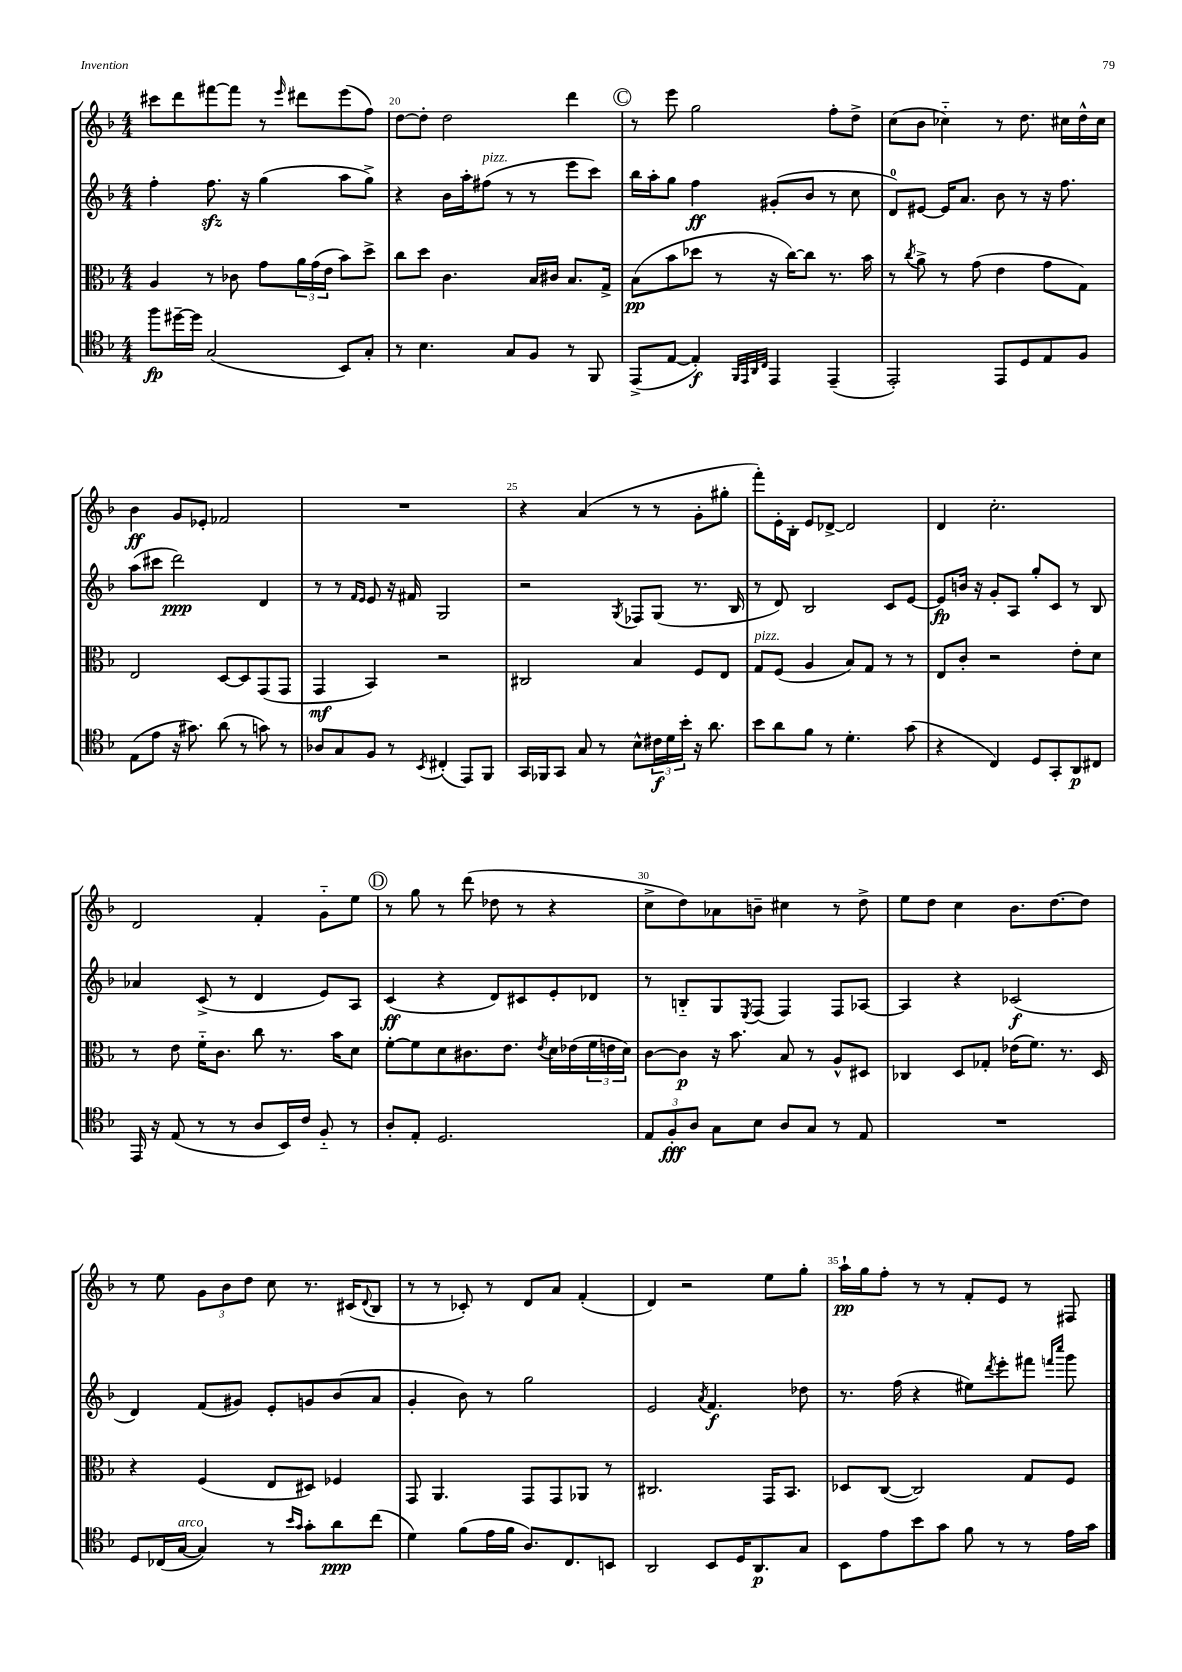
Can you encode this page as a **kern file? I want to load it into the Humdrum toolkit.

**kern	**dynam	**kern	**dynam	**kern	**dynam	**kern	**dynam
*part4	*part4	*part3	*part3	*part2	*part2	*part1	*part1
*staff4	*staff4	*staff3	*staff3	*staff2	*staff2	*staff1	*staff1
*clefC4	*	*clefC3	*	*clefG2	*	*clefG2	*
*k[b-]	*	*k[b-]	*	*k[b-]	*	*k[b-]	*
*M4/4	*	*M4/4	*	*M4/4	*	*M4/4	*
=19	=19	=19	=19	=19	=19	=19	=19
8ff\L	fp	4A/	.	4ff'\	.	8ccc#X\L	.
[16dd#X~\L	.	.	.	.	.	8ddd\	.
16dd#\JJ]	.	.	.	.	.	.	.
(2G/	.	8r	.	8.ffzz\	.	[8fff#X\	.
.	.	8c-X\	.	.	.	8fff#\J]	.
.	.	.	.	16r	.	.	.
.	.	8g\L	.	(4gg\	.	8r	.
.	.	.	.	.	.	16qqeee/	.
.	.	24a\L	.	.	.	8ddd#X\L	.
.	.	(24g\	.	.	.	.	.
.	.	24e\JJ	.	.	.	.	.
8BB-/L)	.	8b-\L)	.	8aa\L	.	(8eee\	.
8G'/J	.	8dd^\J	.	8gg^\J)	.	8ff\J)	.
=20	=20	=20	=20	=20	=20	=20	=20
8r	.	8cc\L	.	4r	.	[8dd\L	.
4.B-\	.	8dd\J	.	.	.	8dd'\J]	.
.	.	4.c\	.	16b-\LL	.	2dd\	.
.	.	.	.	16aa'\J	.	.	.
!	!	!	!	!LO:TX:a:i:t=pizz.	!	!	!
.	.	.	.	(8ff#X\J	.	.	.
8G/L	.	.	.	8r	.	.	.
8F/J	.	16B-/LL	.	8r	.	.	.
.	.	16c#X/JJ	.	.	.	.	.
8r	.	8.B-/L	.	8eee\L	.	4ddd\	.
8FF/	.	.	.	8ccc\J)	.	.	.
.	.	16G^/Jk	.	.	.	.	.
!!LO:REH:place=s1:t=C
=21	=21	=21	=21	=21	=21	=21	=21
(8EE^/L	.	(8B-\L	pp	16bb-\LL	.	8r	.
.	.	.	.	16aa'\J	.	.	.
[8E/J	.	8b-\	.	8gg\J	.	8eee\	.
4E'/])	f	8dd-X\J	.	4ff\	ff	2gg\	.
.	.	8r	.	.	.	.	.
32qqFF/LLL	.	.	.	.	.	.	.
32qqEE/	.	.	.	.	.	.	.
32qqAA/	.	.	.	.	.	.	.
32qqC/JJJ	.	.	.	.	.	.	.
4EE/	.	16r	.	(8g#X'/L	.	.	.
.	.	[16cc\KL)	.	.	.	.	.
.	.	8cc\J]	.	8b-/J	.	.	.
(4EE~/	.	8.r	.	8r	.	8ff'\L	.
.	.	.	.	8cc\	.	8dd^\J	.
.	.	16b-\	.	.	.	.	.
=22	=22	=22	=22	=22	=22	=22	=22
2EE'/)	.	8r	.	8d/L)	.	(8cc\L	.
.	.	8qcc/	.	.	.	.	.
.	.	8a^\	.	[8e#X/J	.	8b-\J	.
.	.	8r	.	16e#/KL]	.	4cc-X\)	.
.	.	.	.	8.a/J	.	.	.
.	.	(8g\	.	.	.	.	.
8EE/L	.	4e\	.	8b-\	.	8r	.
8D/	.	.	.	8r	.	8.dd\	.
8E/	.	8g\L	.	16r	.	.	.
.	.	.	.	8.ff\	.	16cc#X\LL	.
8F/J	.	8G\J)	.	.	.	16dd^^\	.
.	.	.	.	.	.	16cc#\JJ	.
!!LO:LB:g=z
=23	=23	=23	=23	=23	=23	=23	=23
(8E\L	.	2E/	.	(8aa\L	.	4b-\	ff
8e\J	.	.	.	8ccc#X\J	.	.	.
16r	.	.	.	2ddd\)	ppp	8g/L	.
8.g#X\)	.	.	.	.	.	.	.
.	.	.	.	.	.	8e-X'/J	.
(8a\	.	[8D/L	.	.	.	2f-X/	.
8r	.	8D/]	.	.	.	.	.
8gn\)	.	(8GG/	.	4d/	.	.	.
8r	.	8GG/J	.	.	.	.	.
=24	=24	=24	=24	=24	=24	=24	=24
8A-X/L	.	4GG/	mf	8r	.	1r	.
8G/	.	.	.	8r	.	.	.
.	.	.	.	16qqf/LL	.	.	.
.	.	.	.	16qqe/JJ	.	.	.
8F/J	.	4BB-/)	.	8e/	.	.	.
8r	.	.	.	16r	.	.	.
.	.	.	.	16f#X/	.	.	.
8qBB-/	.	.	.	.	.	.	.
(4C#X'/	.	2r	.	2G/	.	.	.
8EE/L)	.	.	.	.	.	.	.
8FF/J	.	.	.	.	.	.	.
=25	=25	=25	=25	=25	=25	=25	=25
16GG/LL	.	2C#X/	.	2r	.	4r	.
16FF-X/J	.	.	.	.	.	.	.
8GG/J	.	.	.	.	.	.	.
8G/	.	.	.	.	.	(4a/	.
8r	.	.	.	.	.	.	.
.	.	.	.	8qG/	.	.	.
8B-^^\L	.	4B-/	.	8F-X/L	.	8r	.
24c#X\L	f	.	.	(8G/J	.	8r	.
24d\	.	.	.	.	.	.	.
24b-'\JJ	.	.	.	.	.	.	.
16r	.	8F/L	.	8.r	.	8g'\L	.
8.a\	.	.	.	.	.	.	.
.	.	8E/J	.	.	.	8gg#X'\J	.
.	.	.	.	16B-/	.	.	.
=26	=26	=26	=26	=26	=26	=26	=26
!	!	!LO:TX:a:i:t=pizz.	!	!	!	!	!
8b-\L	.	8G/L	.	8r	.	8fff'\L)	.
8a\	.	(8F/J	.	8d/)	.	16e'\L	.
.	.	.	.	.	.	16B-'\JJ	.
8f\J	.	4A/	.	2B-/	.	8e/L	.
8r	.	.	.	.	.	[8d-X^/J	.
4.d'\	.	8B-/L)	.	.	.	2d-/]	.
.	.	8G/J	.	.	.	.	.
.	.	8r	.	8c/L	.	.	.
(8g\	.	8r	.	[8e/J	.	.	.
=27	=27	=27	=27	=27	=27	=27	=27
4r	.	8E/L	.	8e/L]	fp	4d/	.
.	.	8c'/J	.	16bn/Jk	.	.	.
.	.	.	.	16r	.	.	.
4C/)	.	2r	.	8g'/L	.	2.cc'\	.
.	.	.	.	8A/J	.	.	.
8D/L	.	.	.	8gg'/L	.	.	.
8GG'/	.	.	.	8c/J	.	.	.
8AA/	p	8e'\L	.	8r	.	.	.
8C#X/J	.	8d\J	.	8B-/	.	.	.
!!LO:LB:g=z
=28	=28	=28	=28	=28	=28	=28	=28
16EE/	.	8r	.	4a-X/	.	2d/	.
16r	.	.	.	.	.	.	.
(8E/	.	8e\	.	.	.	.	.
8r	.	16f\KL	.	(8c^/	.	.	.
.	.	8.c\J	.	.	.	.	.
8r	.	.	.	8r	.	.	.
8A/L	.	8cc\	.	4d/	.	4f'/	.
16BB-/L)	.	8.r	.	.	.	.	.
16c/JJ	.	.	.	.	.	.	.
8F/	.	.	.	8e/L)	.	8g\L	.
.	.	16b-\KL	.	.	.	.	.
8r	.	8d\J	.	8A/J	.	8ee\J	.
!!LO:REH:place=s1:t=D
=29	=29	=29	=29	=29	=29	=29	=29
8A'/L	.	[8f'\L	.	(4c/	ff	8r	.
8E'/J	.	8f\]	.	.	.	8gg\	.
2.D/	.	8d\	.	4r	.	8r	.
.	.	8.c#X\	.	.	.	(8ddd\	.
.	.	.	.	8d/L)	.	8dd-X\	.
.	.	8.e\J	.	.	.	.	.
.	.	.	.	8c#X/	.	8r	.
.	.	8qe/	.	.	.	.	.
.	.	16d\LL	.	8e'/	.	4r	.
.	.	(16e-X\	.	.	.	.	.
.	.	24f\	.	8d-X/J	.	.	.
.	.	24en\	.	.	.	.	.
.	.	24d\JJ)	.	.	.	.	.
=30	=30	=30	=30	=30	=30	=30	=30
12E/L	.	[8c\L	.	8r	.	8cc^\L	.
12F'/	fff	.	.	.	.	.	.
.	.	8c\J]	p	8Bn/L	.	8dd\)	.
12A/J	.	.	.	.	.	.	.
8G\L	.	16r	.	8G/	.	8a-X\	.
.	.	8.b-\	.	.	.	.	.
.	.	.	.	8qE/	.	.	.
8B-\J	.	.	.	(8F/J	.	8bn~\J	.
8A/L	.	8B-/	.	4F/)	.	4cc#X\	.
8G/J	.	8r	.	.	.	.	.
8r	.	8A^^/L	.	8F/L	.	8r	.
8E/	.	8D#X/J	.	[8A-X/J	.	8dd^\	.
=31	=31	=31	=31	=31	=31	=31	=31
1r	.	4C-X/	.	4A-/]	.	8ee\L	.
.	.	.	.	.	.	8dd\J	.
.	.	8D/L	.	4r	.	4cc\	.
.	.	8G-X'/J	.	.	.	.	.
.	.	(16e-X\KL	.	(2c-X/	f	8.b-\L	.
.	.	8.f\J)	.	.	.	.	.
.	.	.	.	.	.	[8.dd\	.
.	.	8.r	.	.	.	.	.
.	.	.	.	.	.	8dd\J]	.
.	.	16D/	.	.	.	.	.
!!LO:LB:g=z
=32	=32	=32	=32	=32	=32	=32	=32
8D/L	.	4r	.	4d/)	.	8r	.
(16C-X/L	.	.	.	.	.	8ee\	.
!LO:TX:a:i:t=arco	!	!	!	!	!	!	!
[16G/JJ	.	.	.	.	.	.	.
4G/])	.	(4F/	.	(8f/L	.	12g\L	.
.	.	.	.	.	.	12b-\	.
.	.	.	.	8g#X/J)	.	.	.
.	.	.	.	.	.	12dd\J	.
8r	.	8E/L	.	8e'/L	.	8cc\	.
16qqb-/LL	.	.	.	.	.	.	.
16qqg/JJ	.	.	.	.	.	.	.
8g'\L	.	8D#X/J)	.	8gn/	.	8.r	.
8a\	ppp	4F-X/	.	(8b-/	.	.	.
.	.	.	.	.	.	(16c#X/KL	.
.	.	.	.	.	.	8qqd/	.
(8cc\J	.	.	.	8a/J	.	8B-/J	.
=33	=33	=33	=33	=33	=33	=33	=33
4d\)	.	8GG/	.	4g'/	.	8r	.
.	.	4.AA/	.	.	.	8r	.
(8f\L	.	.	.	8b-\)	.	8c-X'/)	.
16e\L	.	.	.	8r	.	8r	.
16f\JJ	.	.	.	.	.	.	.
8.A/L)	.	8GG/L	.	2gg\	.	8d/L	.
.	.	8GG/	.	.	.	8a/J	.
8.C/	.	.	.	.	.	.	.
.	.	8AA-X/J	.	.	.	(4f'/	.
8BBn/J	.	8r	.	.	.	.	.
=34	=34	=34	=34	=34	=34	=34	=34
2AA/	.	2.C#X/	.	2e/	.	4d/)	.
.	.	.	.	.	.	2r	.
.	.	.	.	8qa/	.	.	.
8BB-/L	.	.	.	4.f/	f	.	.
16D/K	.	.	.	.	.	.	.
8.AA/	p	.	.	.	.	.	.
.	.	16GG/KL	.	.	.	8ee\L	.
.	.	8.BB-/J	.	.	.	.	.
8G/J	.	.	.	8dd-X\	.	8gg'\J	.
=35	=35	=35	=35	=35	=35	=35	=35
8BB-\L	.	8D-X/L	.	8.r	.	16aa`\LL	pp
.	.	.	.	.	.	16gg\J	.
8e\	.	([8C/J	.	.	.	8ff'\J	.
.	.	.	.	(16ff\	.	.	.
8b-\	.	2C/])	.	4r	.	8r	.
8g\J	.	.	.	.	.	8r	.
8f\	.	.	.	8ee#X\L)	.	8f'/L	.
.	.	.	.	8qddd/	.	.	.
8r	.	.	.	8eee'\	.	8e/J	.
8r	.	8G/L	.	8fff#X\J	.	8r	.
.	.	.	.	16qqfffn/LL	.	.	.
.	.	.	.	16qqcccc/JJ	.	.	.
16e\LL	.	8F/J	.	8ggg\	.	8F#X/	.
16g\JJ	.	.	.	.	.	.	.
==	==	==	==	==	==	==	==
*-	*-	*-	*-	*-	*-	*-	*-
